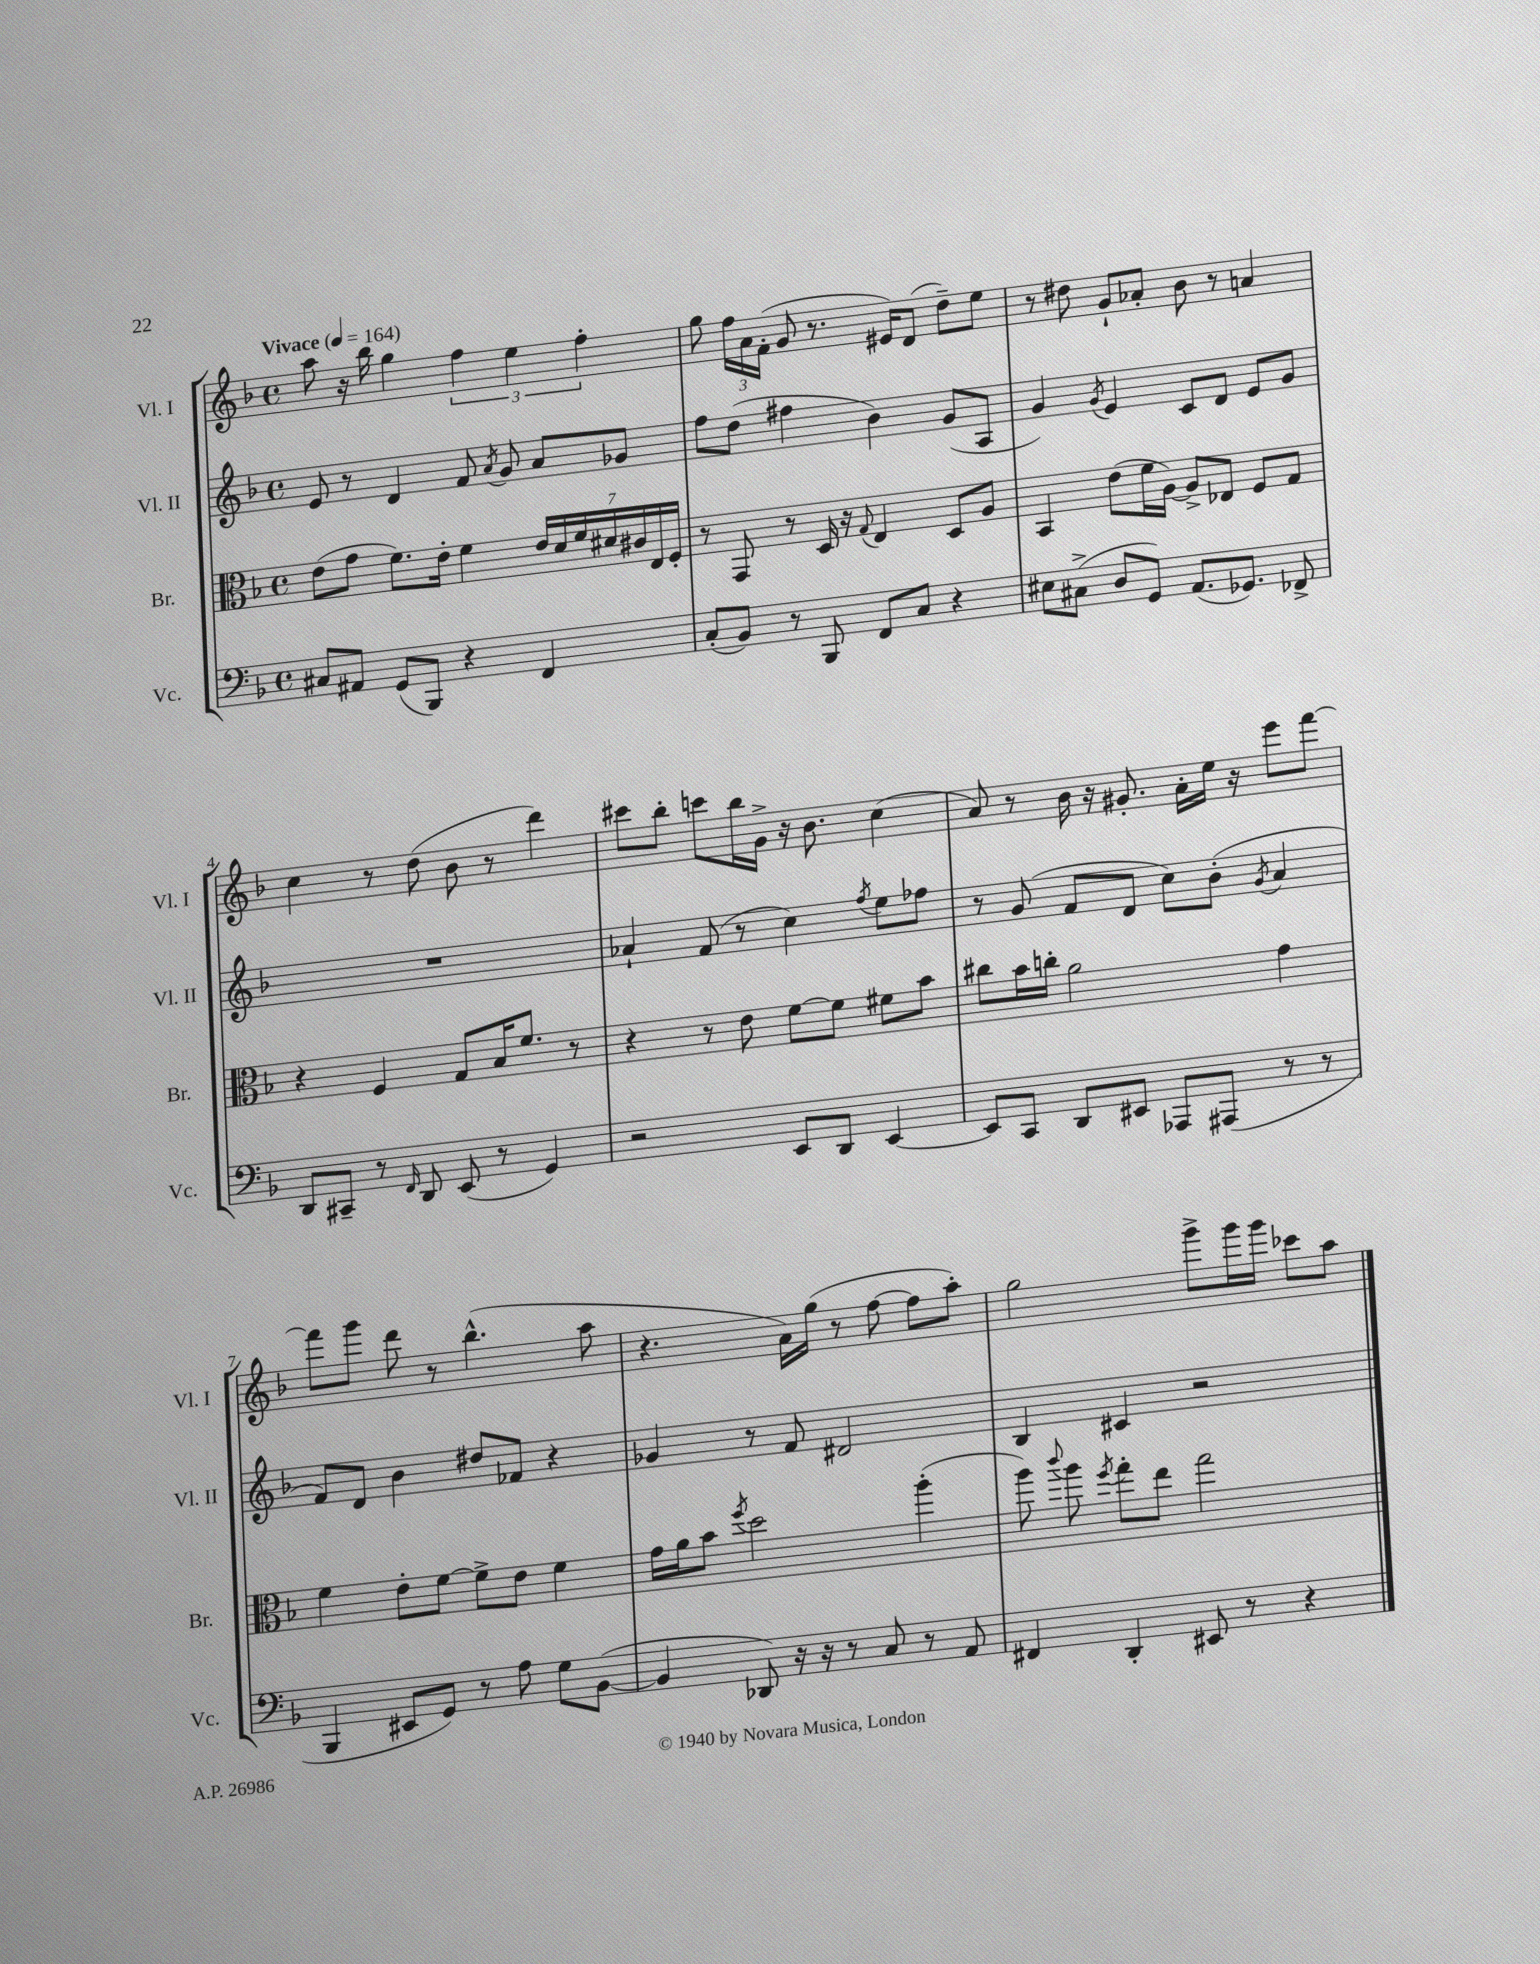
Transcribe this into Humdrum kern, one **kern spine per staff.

**kern	**kern	**kern	**kern
*staff4	*staff3	*staff2	*staff1
*clefF4	*clefC3	*clefG2	*clefG2
*k[b-]	*k[b-]	*k[b-]	*k[b-]
*M4/4	*M4/4	*M4/4	*M4/4
*met(c)	*met(c)	*met(c)	*met(c)
*MM164	*MM164	*MM164	*MM164
8C#	(8e	8e	8aa
8AA#	8g	8r	16r
.	.	.	16bb-
(8GG	8.f)	4d	4gg
8BBB-)	.	.	.
.	16e'	.	.
4r	4f	8f	6ff
.	.	8qa	.
.	.	8g	.
.	.	.	6ee
4FF	28e	8a	.
.	28d	.	.
.	28f	.	.
.	.	.	6ff'
.	28d#	.	.
.	.	8g-	.
.	28c#	.	.
.	28E	.	.
.	28F'	.	.
=	=	=	=
(8C'	8r	8ff	8gg
8BB-)	8GG	(8dd	24ff
.	.	.	24a
.	.	.	(24f'
8r	8r	4ff#	8g
8BBB-	16D	.	8.r
.	16r	.	.
.	8qqG	.	.
8FF	4E	4b-)	.
.	.	.	16e#)
8C	.	.	(8d
4r	8D	(8g	8dd~)
.	8A	8A	8ee
=	=	=	=
8E#	4BB-	4g)	8r
(8C#^	.	.	8dd#
.	.	8qg	.
8D	(8e	4e	8g`
8GG)	16f	.	8a-'
.	[16A)	.	.
(8.AA	8A^]	8c	8b-
.	8E-	8d	8r
8.GG-)	.	.	.
.	8F	8e	4a
8FF-^	8G	8g	.
=	=	=	=
8DD	4r	1r	4cc
8CC#~	.	.	.
8r	4F	.	8r
16qqFF	.	.	.
8DD	.	.	(8dd
(8EE	8G	.	8b-
8r	16B-	.	8r
.	8.f	.	.
4GG)	.	.	4ddd)
.	8r	.	.
=	=	=	=
2r	4r	4a-`	8ccc#
.	.	.	8bb-'
.	8r	(8f	8ccc
.	8e	8r	16bb-
.	.	.	16g^
8EE	[8f	4cc)	16r
.	.	.	8.b-
8DD	8f]	.	.
.	.	8qff	.
[4EE	8f#	8ee	(4cc
.	8b-	8ff-	.
=	=	=	=
8EE]	8cc#	8r	8a)
8CC	16b-	(8g	8r
.	16cc'	.	.
8DD	2a	8f	16b-
.	.	.	16r
8EE#	.	8d	8.g#'
8AAA-	.	8cc)	.
.	.	.	16a'
(8AAA#	.	(8b-'	16ee
.	.	.	16r
.	.	8qg	.
8r	4g	4a	8eee
8r	.	.	[8fff
=	=	=	=
4BBB-	4f	8f)	8fff]
.	.	8d	8ggg
8EE#	8e'	4b-	8ddd
8GG)	[8f	.	8r
8r	8f^]	8dd#	(4.bb-^^
8A	8e	8f-	.
8G	4f	4r	.
([8BB-	.	.	8aa
=	=	=	=
4BB-]	16g	4g-	4.r
.	16a	.	.
.	8b-	.	.
.	8qff	.	.
8DD-)	2dd	8r	.
16r	.	8f	16a)
16r	.	.	(16gg
8r	.	2d#	8r
8C	.	.	[8ff
8r	(4aa'	.	8ff]
8AA	.	.	8aa')
=	=	=	=
4FF#	8aa)	4B-	2gg
.	8qqccc	.	.
.	8aa	.	.
.	8qff	.	.
4DD'	8gg'	4c#	.
.	8ee	.	.
8EE#	2gg	2r	8ggg^
8r	.	.	16ggg
.	.	.	16ggg
4r	.	.	8ccc-
.	.	.	8aa
==	==	==	==
*-	*-	*-	*-
